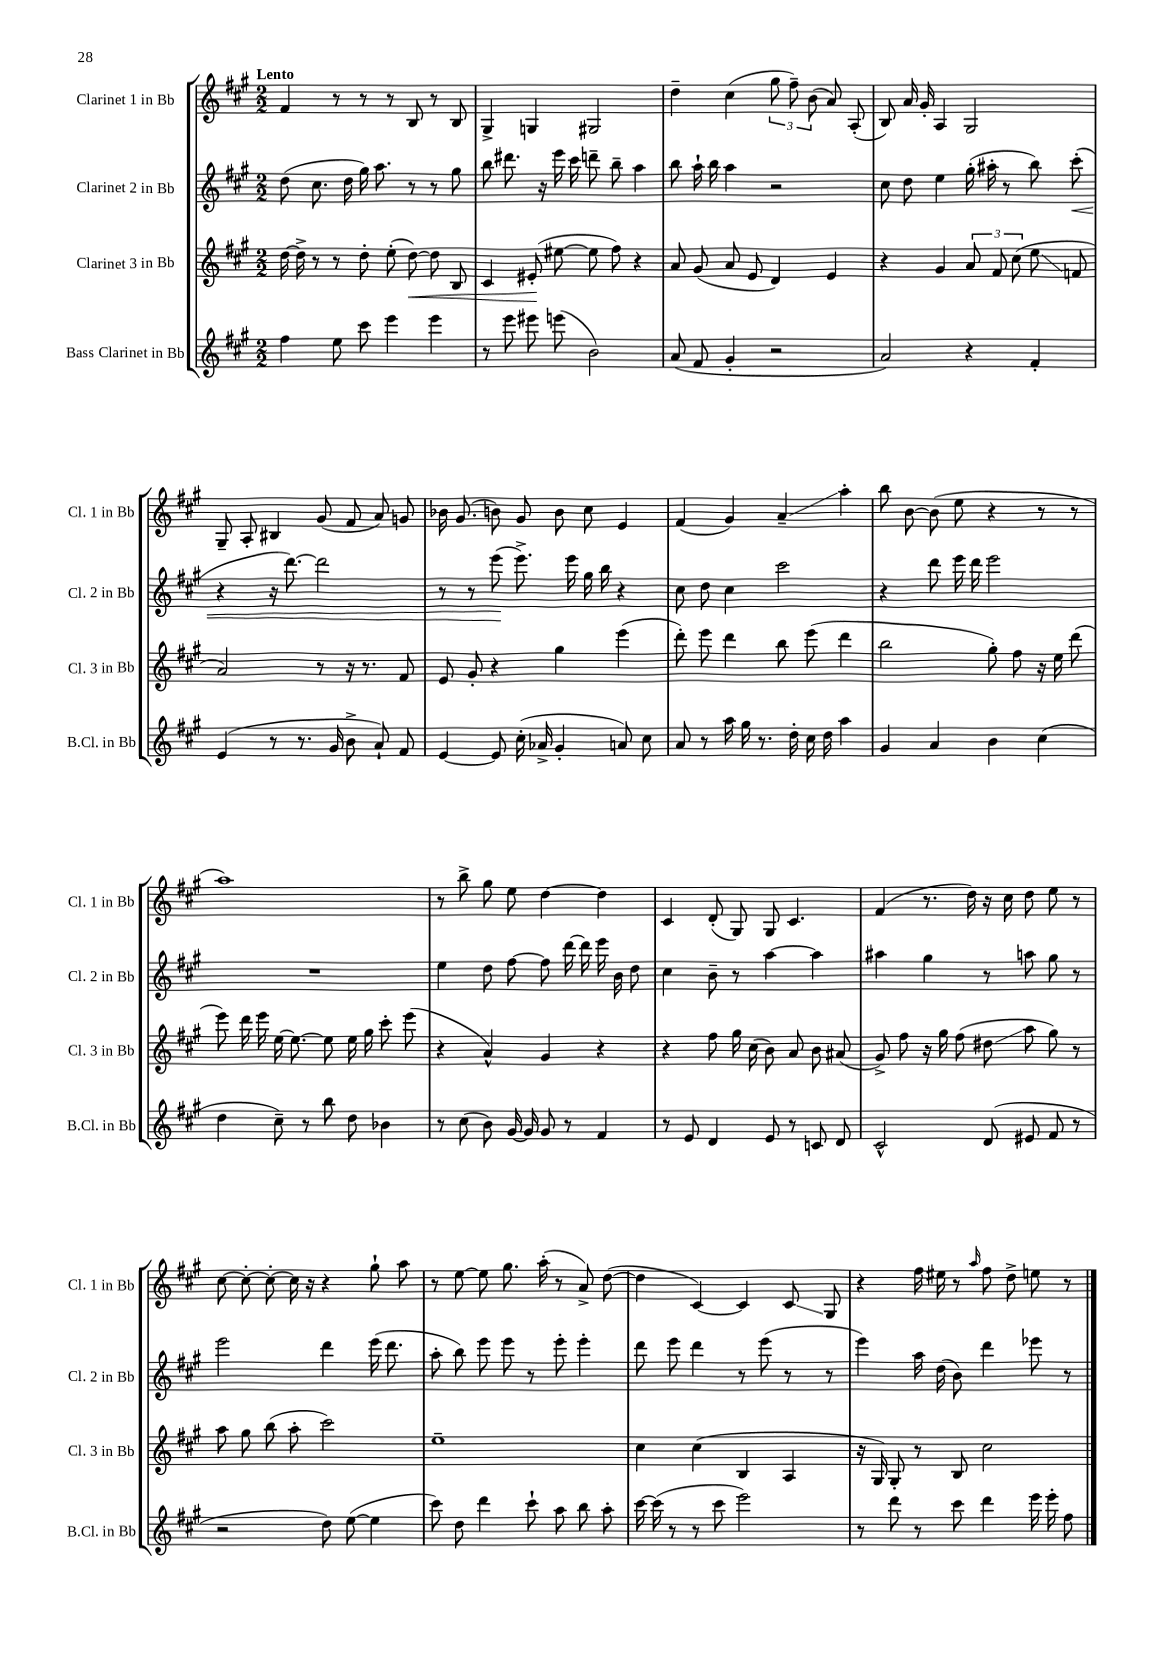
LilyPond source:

<<
\new StaffGroup <<
\new Staff = "s0" \with { instrumentName = "Clarinet 1 in Bb" shortInstrumentName = "Cl. 1 in Bb" } {
    \clef treble \key a \major \numericTimeSignature \time 2/2 \tempo "Lento"
    \autoBeamOff fis'4 r8 r8 r8 b8 r8 b8 |
    gis4-> g4 gis2 |
    d''4-- cis''4( \tuplet 3/2 { gis''8 fis''8--) b'8( } a'8) a8-.( |
    b8) a'16 gis'16-. a4 gis2 |
    gis8-- a8-. bis4 gis'8( fis'8 a'8) g'8 |
    bes'16 gis'8.( b'8) gis'8 b'8 cis''8 e'4 |
    fis'4( gis'4) a'4--\glissando a''4-. |
    b''8 b'8~ b'8( e''8 r4 r8 r8 |
    a''1) |
    r8 b''8-> gis''8 e''8 d''4~ d''4 |
    cis'4 d'8-.( gis8) gis8 cis'4. |
    fis'4( r8. d''16) r16 cis''16 d''8 e''8 r8 |
    cis''8~ cis''8~-. cis''8~-. cis''16 r16 r4 gis''8-! a''8 |
    r8 e''8~ e''8 gis''8. a''16-.( r8 a'8->) d''8~( |
    d''4 cis'4~) cis'4 cis'8\glissando gis8 |
    r4 fis''16 eis''16 r8 \grace { a''16 } fis''8 d''8-> e''8 r8 \bar "|." |
}
\new Staff = "s1" \with { instrumentName = "Clarinet 2 in Bb" shortInstrumentName = "Cl. 2 in Bb" } {
    \clef treble \key a \major \numericTimeSignature \time 2/2
    \autoBeamOff d''8( cis''8. d''16 gis''16) a''8. r8 r8 gis''8 |
    b''8 dis'''8. r16 e'''16 cis'''16 d'''8-- b''8-- a''4 |
    b''8 a''16-! b''16 a''4 r2 |
    cis''8 d''8 e''4 gis''16-.( ais''16-. r8 b''8) cis'''8-.\<( |
    r4 r16 d'''8.~) d'''2 |
    r8 r8 e'''8\!( e'''8.->) e'''16 gis''16 b''16 r4 |
    cis''8 d''8 cis''4 cis'''2 |
    r4 d'''8 e'''16 d'''16 e'''2 |
    R1 |
    e''4 d''8 fis''8~ fis''8 d'''16~ d'''16 e'''16 b'16 d''8 |
    cis''4 b'8-- r8 a''4~ a''4 |
    ais''4 gis''4 r8 a''8 gis''8 r8 |
    e'''2 d'''4 e'''16( d'''8. |
    a''8-. b''8) e'''8 e'''8 r8 e'''8-. e'''4-. |
    d'''8 e'''8 d'''4 r8 e'''8( r8 r8 |
    e'''4) a''16 d''16( b'8) d'''4 ees'''8 r8 \bar "|." |
}
\new Staff = "s2" \with { instrumentName = "Clarinet 3 in Bb" shortInstrumentName = "Cl. 3 in Bb" } {
    \clef treble \key a \major \numericTimeSignature \time 2/2
    \autoBeamOff d''16~ d''16-> r8 r8 d''8-. e''8-.( d''8~\<) d''8 b8 |
    cis'4 eis'8-.\!( eis''8~ eis''8 fis''8) r4 |
    a'8 gis'8( a'8 e'8 d'4) e'4 |
    r4 gis'4 \tuplet 3/2 { a'8 fis'8 cis''8( } e''8\glissando f'8 |
    a'2) r8 r16 r8. fis'8 |
    e'8 gis'8-. r4 gis''4 e'''4( |
    d'''8-.) e'''8 d'''4 b''8 e'''8( d'''4 |
    b''2 gis''8-.) fis''8 r16 e''16 d'''8( |
    e'''8) d'''16 e'''16 e''16~ e''8.~ e''8 e''16 gis''16 cis'''8-. e'''8( |
    r4 a'4-^) gis'4 r4 |
    r4 fis''8 gis''16 cis''16( b'8) a'8 b'8 ais'8( |
    gis'8->) fis''8 r16 gis''16 fis''8( dis''8\glissando a''8 gis''8) r8 |
    a''8 gis''8 b''8( a''8-. cis'''2) |
    e''1-- |
    cis''4 cis''4( b4 a4 |
    r16 gis16) gis8-. r8 b8 cis''2 \bar "|." |
}
\new Staff = "s3" \with { instrumentName = "Bass Clarinet in Bb" shortInstrumentName = "B.Cl. in Bb" } {
    \clef treble \key a \major \numericTimeSignature \time 2/2
    \autoBeamOff fis''4 e''8 cis'''8 e'''4 e'''4 |
    r8 e'''8 eis'''8 e'''8( b'2) |
    a'8( fis'8 gis'4-. r2 |
    a'2) r4 fis'4-. |
    e'4( r8 r8. gis'16 b'8-> a'8-!) fis'8 |
    e'4~ e'8 cis''16-.( aes'16-> gis'4-. a'8) cis''8 |
    a'8 r8 a''16 gis''16 r8. d''16-. cis''16 d''16 a''4 |
    gis'4 a'4 b'4 cis''4( |
    d''4 cis''8--) r8 b''8 d''8 bes'4 |
    r8 cis''8( b'8) gis'16~ gis'16 gis'8 r8 fis'4 |
    r8 e'8 d'4 e'8 r8 c'8 d'8 |
    cis'2-^ d'8( eis'8 fis'8 r8 |
    r2 d''8) e''8~( e''4 |
    cis'''8) d''8 d'''4 cis'''8-! a''8 b''8 a''8-. |
    cis'''16~ cis'''16( r8 r8 cis'''8 e'''2) |
    r8 d'''8 r8 cis'''8 d'''4 e'''16 e'''16-. fis''8 \bar "|." |
}
>>
>>
\layout { \context { \Score \remove "Bar_number_engraver" } }
